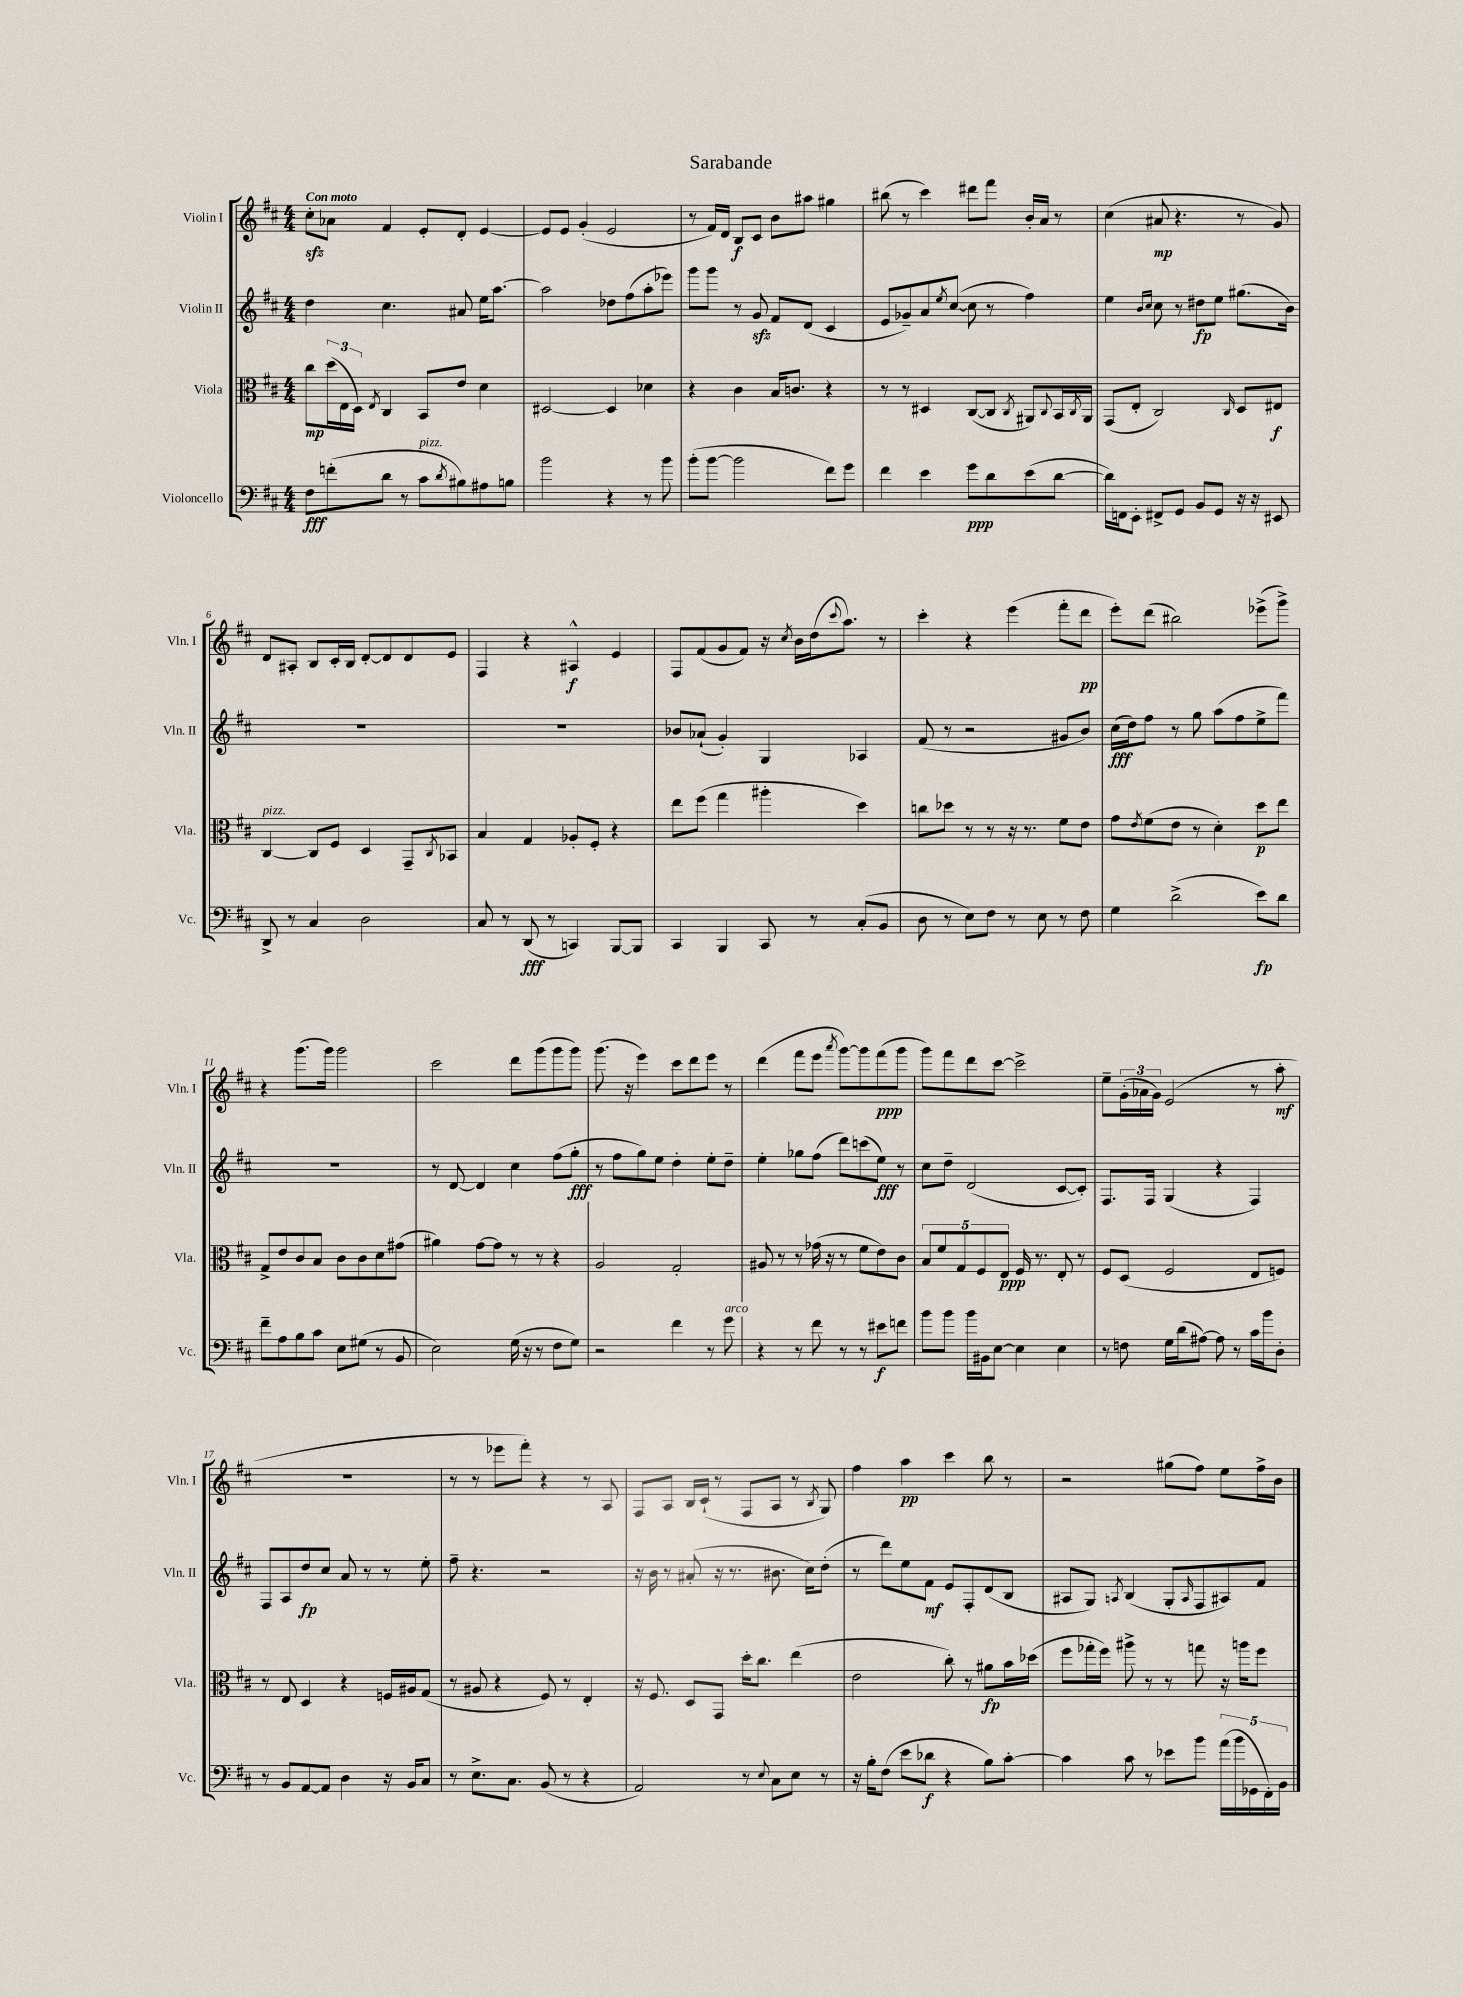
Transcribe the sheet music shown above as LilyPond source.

\header { title = "Sarabande" }
<<
\new StaffGroup <<
\new Staff = "s0" \with { instrumentName = "Violin I" shortInstrumentName = "Vln. I" } {
    \clef treble \key d \major \numericTimeSignature \time 4/4 \tempo "Con moto"
    cis''8-.\sfz aes'8 fis'4 e'8-. d'8-. e'4~ |
    e'8 e'8 g'4-.( e'2 |
    r8 fis'16) d'16 b8\f cis'8 b'8 ais''8 gis''4 |
    bis''8( r8 cis'''4) dis'''8 fis'''8 b'16-. a'16 r8 |
    cis''4( ais'8\mp r4. r8 g'8) |
    d'8 ais8-. b8 cis'16-. b16 d'8~-. d'8 d'8 e'8 |
    fis4 r4 ais4-^\f e'4 |
    fis8 fis'8( g'8 fis'8) r16 \acciaccatura { cis''8 } b'16 d''16( \appoggiatura { cis'''8 } a''8.) r8 |
    cis'''4-. r4 e'''4( fis'''8-. d'''8\pp |
    e'''8-.) d'''8( bis''2) ees'''8->( g'''8->) |
    r4 g'''8.( g'''16) g'''2 |
    cis'''2 d'''8 g'''8( g'''8 g'''8) |
    g'''8.( r16 e'''4) cis'''8 d'''8 e'''8 r8 |
    d'''4( fis'''8 e'''8 \acciaccatura { a'''8 } g'''8~) g'''8 fis'''8\ppp( g'''8 |
    g'''8) fis'''8 d'''8 cis'''8~ cis'''2-> |
    e''8-- \tuplet 3/2 { g'16-.( aes'16 g'16) } e'2( r8 a''8-.\mf |
    R1 |
    r8 r8 ees'''8 fis'''8-.) r4 r8 a8 |
    fis8 a8 b16 cis'16-!( r8 fis8 a8 r8 \acciaccatura { b8 } g8) |
    fis''4 a''4\pp cis'''4 b''8 r8 |
    r2 gis''8( fis''8) e''8 fis''16-> b'16 \bar "|." |
}
\new Staff = "s1" \with { instrumentName = "Violin II" shortInstrumentName = "Vln. II" } {
    \clef treble \key d \major \numericTimeSignature \time 4/4
    d''4 cis''4. ais'8 e''16 a''8.~ |
    a''2 des''8 fis''8( a''8-. ees'''8) |
    g'''8 g'''8 r8 g'8\sfz fis'8 d'8( cis'4 |
    e'8 ges'8--) a'8 \acciaccatura { e''8 } cis''8~( cis''8 r8 fis''4) |
    e''4 \grace { b'16 cis''16 } cis''8 r8 dis''8\fp e''8 gis''8.( b'16) |
    R1 |
    R1 |
    bes'8 aes'8-!( g'4-.) g4 aes4 |
    fis'8( r8 r2 gis'8 b'8) |
    cis''16\fff( d''16) fis''8 r8 g''8 a''8( fis''8 e''8-> fis'''8) |
    R1 |
    r8 d'8~ d'4 cis''4 fis''8( g''8-.\fff |
    r8 fis''8 g''8) e''8 d''4-. e''8-. d''8-- |
    e''4-. ges''8 fis''8( d'''8) c'''8( e''8\fff) r8 |
    cis''8 d''8-- d'2( cis'8~ cis'8-.) |
    fis8. fis16 g4( r4 fis4) |
    fis8 a8 d''8\fp cis''8 a'8 r8 r8 e''8-. |
    fis''8-- r4. r2 |
    r16 b'16 r8 ais'8-.( r16 r8. bis'8. cis''16) d''8-.( |
    r8 d'''8) e''8 fis'8\mf e'8 fis8-. d'8( b8 |
    ais8 g8) \acciaccatura { a8 } b4( g8-. \grace { a16 } fis8 ais8) fis'8 \bar "|." |
}
\new Staff = "s2" \with { instrumentName = "Viola" shortInstrumentName = "Vla." } {
    \clef alto \key d \major \numericTimeSignature \time 4/4
    cis''8\mp \tuplet 3/2 { d''16( e16 d16) } \acciaccatura { e8 } cis4 b,8 e'8 d'4 |
    dis2~ dis4 des'4 |
    r4 cis'4 b16 c'8. r4 |
    r8 r8 dis4 cis8~( cis8 \acciaccatura { cis8 } ais,8) \appoggiatura { cis8 } b,16 \acciaccatura { cis8 } ais,16 |
    g,8( e8-. cis2) \grace { cis16 } d8 eis8\f |
    cis4~^\markup { \italic "pizz." } cis8 fis8 d4 g,8-- \acciaccatura { cis8 } bes,8 |
    b4 g4 aes8-. fis8-. r4 |
    e''8 fis''8( g''4 ais''4-. d''4) |
    c''8 des''8 r8 r8 r16 r8. fis'8 e'8 |
    g'8 \acciaccatura { e'8 } fis'8( e'8 r8 d'4-.) d''8\p e''8 |
    g8-> e'8 cis'8 b8 cis'8 cis'8 d'8 gis'8( |
    ais'4) g'8~ g'8 r8 r8 r4 |
    a2 g2-. |
    ais8 r8 r8 ges'16( r16 r8 fis'8 e'8) cis'8 |
    \tuplet 5/4 { b8 fis'8 g8 fis8 e8\ppp } fis16 r8. e8-. r8 |
    fis8 d8( fis2 e8 f8) |
    r8 e8 d4 r4 f16 ais16 g8( |
    r8 ais8 r4 fis8) r8 e4-. |
    r16 fis8. d8 g,8 d''16-. cis''8. e''4( |
    e'2 cis''8-.) r8 ais'8\fp b'16 des''16( |
    fis''8 ges''16-. fis''16) ais''8-> r8 r8 g''8 r16 a''16 fis''8 \bar "|." |
}
\new Staff = "s3" \with { instrumentName = "Violoncello" shortInstrumentName = "Vc." } {
    \clef bass \key d \major \numericTimeSignature \time 4/4
    fis8\fff f'8-.( d'8 r8 cis'8^\markup { \italic "pizz." } \acciaccatura { d'8 } bis8) ais8 b8 |
    b'2 r4 r8 b'8 |
    b'8-.( b'8~ b'2 fis'8) g'8 |
    fis'4 e'4 g'8\ppp d'8 e'8( d'8~ |
    d'16) f,16 e,8-. fis,8-> g,8 b,8 g,8 r16 r16 eis,8 |
    d,8-> r8 cis4 d2 |
    cis8 r8 d,8\fff( r8 c,4) b,,8~ b,,8 |
    cis,4 b,,4 cis,8 r8 cis8-.( b,8 |
    d8 r8 e8) fis8 r8 e8 r8 fis8 |
    g4 d'2->( e'8\fp) d'8 |
    fis'8-- a8 b8 cis'8 e8 gis8( r8 b,8 |
    e2) g16( r16 r8 fis8 g8) |
    r2 fis'4 r8 g'8^\markup { \italic "arco" } |
    r4 r8 fis'8 r8 r8 eis'8\f f'8 |
    b'8 b'8 b'16 bis,16 e8~ e4 e4 |
    r8 f8 g16 d'16( ais8~) ais8 r8 cis'16 b'16 d8-. |
    r8 b,8 a,8~ a,8 d4 r16 b,16 cis8 |
    r8 e8.-> cis8. b,8( r8 r4 |
    a,2) r8 \appoggiatura { e8 } cis8 e8 r8 |
    r16 b16-. fis8( e'8 des'8\f r4 b8) cis'8~-. |
    cis'4 cis'8 r8 ees'8 b'8 \tuplet 5/4 { a'16( b'16 ges,16 fis,16-.) b,16 } \bar "|." |
}
>>
>>
